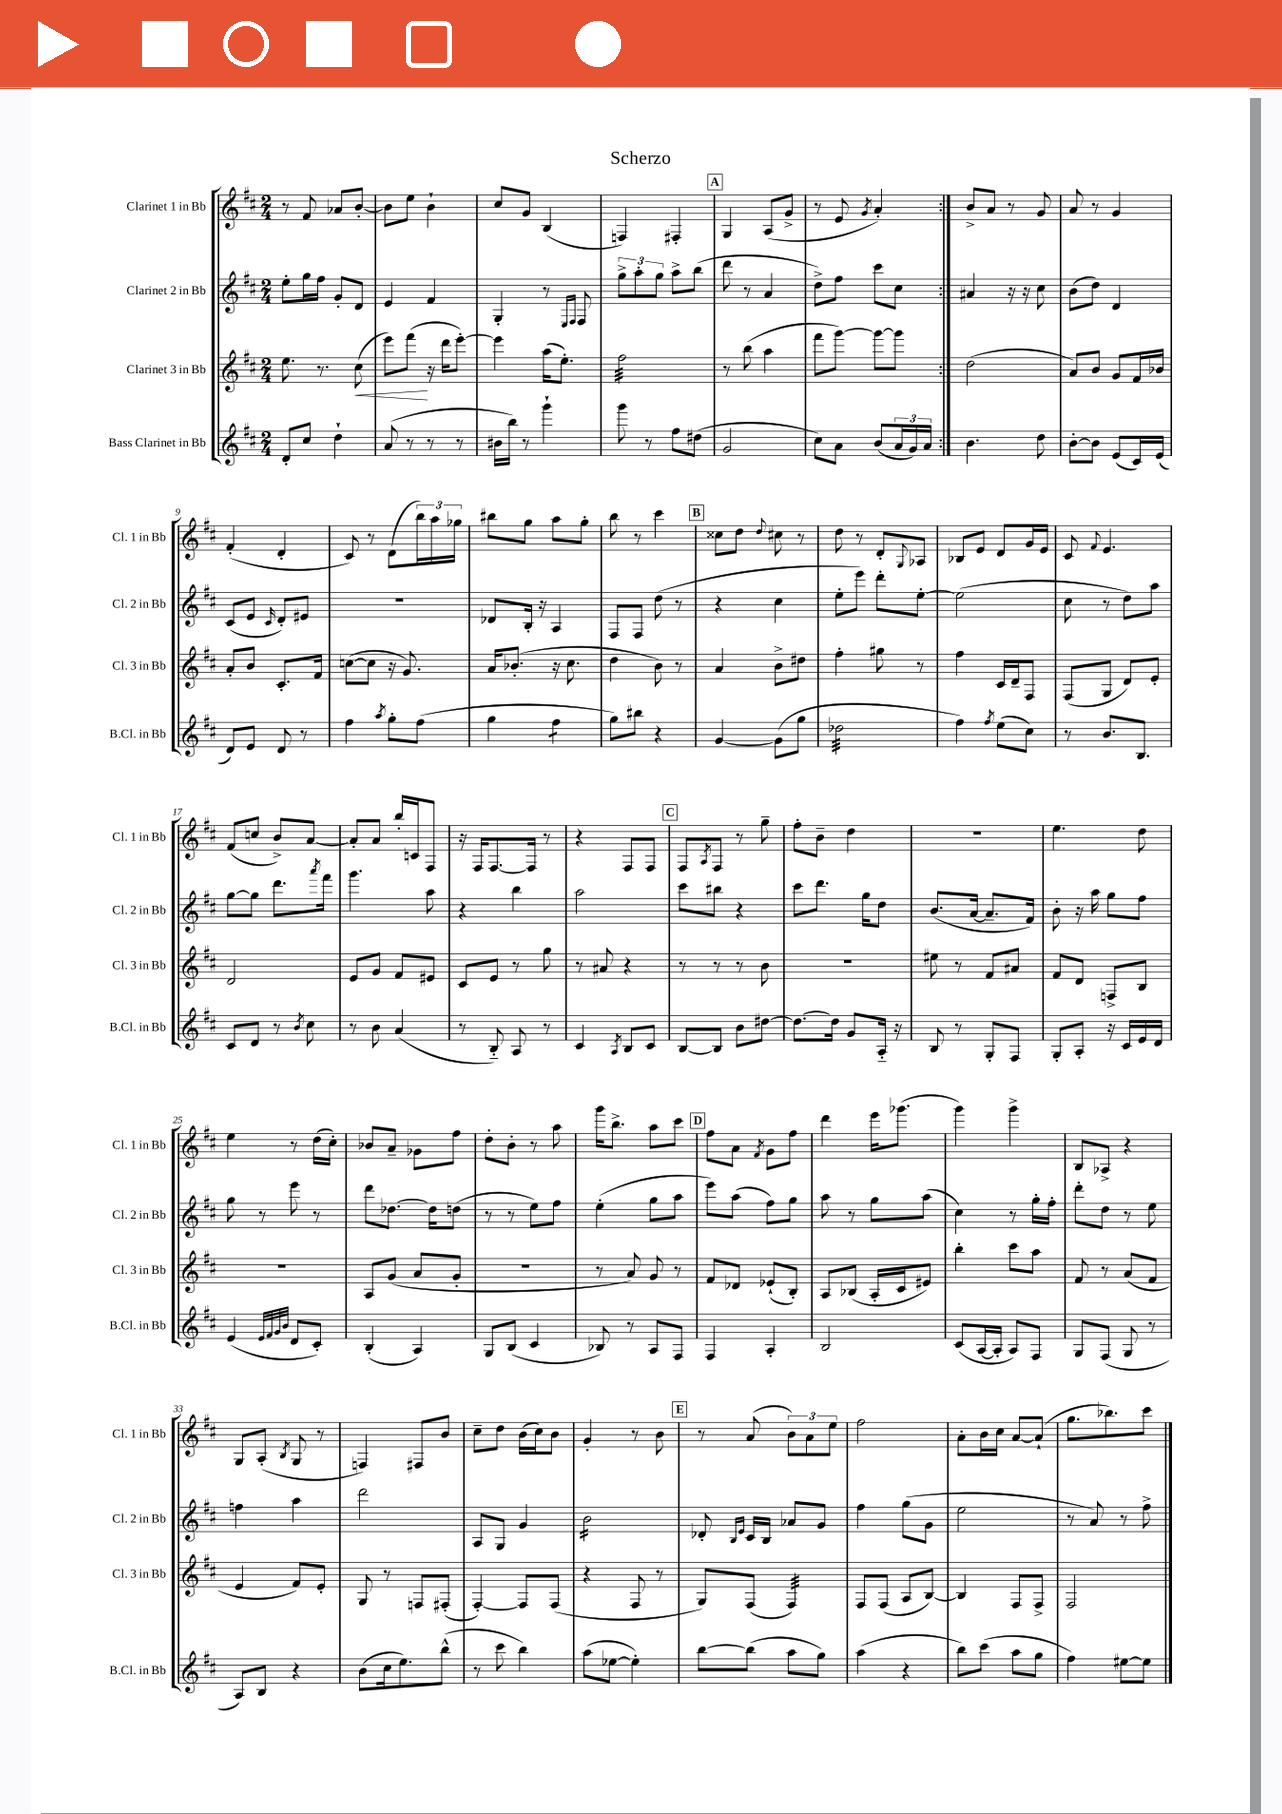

**kern	**kern	**kern	**kern
*staff4	*staff3	*staff2	*staff1
*clefG2	*clefG2	*clefG2	*clefG2
*k[f#c#]	*k[f#c#]	*k[f#c#]	*k[f#c#]
*M2/4	*M2/4	*M2/4	*M2/4
8d'	8.ee	8ee'	8r
8cc#	.	16gg	8f#
.	8.r	16ff#	.
4dd`	.	8g'	8a-
.	(8cc#	8d	[8b'
=	=	=	=
(8a	8eee)	4e	8b]
8r	(8fff#	.	8ee
8r	16r	4f#	4b`
.	16ddd	.	.
8r	[8eee')	.	.
=	=	=	=
16b#	4eee]	4G'	8cc#
16bb)	.	.	.
8r	.	.	8g
4ggg`	(16aa	8r	(4B
.	8.ee')	.	.
.	.	16qqE	.
.	.	16qqF#	.
.	.	8F#	.
=	=	=	=
8ggg	2ff#	12gg^	4F)
.	.	12aa'	.
8r	.	.	.
.	.	12gg	.
8ff#	.	8aa^	4F#'
(8dd#	.	(8bb	.
=	=	=	=
2g	8r	8ddd	4G
.	(8bb	8r	.
.	4aa	4a	(8A
.	.	.	8g^
=	=	=	=
8cc#)	8fff#	8dd^)	8r
8a	[8ggg)	8ff#	8e
.	.	.	8qg
(8b	8ggg_	8ccc#	4a')
24a	8ggg]	8cc#	.
24g)	.	.	.
24a	.	.	.
=:|!	=:|!	=:|!	=:|!
4.b	(2dd	4a#	8b^
.	.	.	8a
.	.	16r	8r
.	.	16r	.
8dd	.	8cc#	8g
=	=	=	=
[8b'	8a)	(8b	8a
8b]	8b	8dd)	8r
(8e	8g	4d	4g
16c#)	16f#	.	.
(16e	16b-	.	.
=	=	=	=
8d)	8a'	(8c#	(4f#'
8e	8b	8e	.
.	.	16qqc#	.
8d	8.c#'	8d')	4d'
8r	.	8e#	.
.	16f#	.	.
=	=	=	=
4ff#	([8cc	2r	8c#)
.	8cc]	.	8r
8qaa	.	.	.
8gg'	16r	.	(8d
.	8.g)	.	.
(8ff#	.	.	24bb)
.	.	.	24aa
.	.	.	24gg-
=	=	=	=
4gg	16a	8d-	8bb#
.	(8.b-'	.	.
.	.	16B'	8gg
.	.	16r	.
4ff#	16r	4A	8aa
.	8.cc#	.	.
.	.	.	8gg'
=	=	=	=
8gg)	4dd	8F#	8bb
8bb#	.	8F#	8r
4r	8b)	(8dd	4ccc#
.	8r	8r	.
=	=	=	=
[4g	4a	4r	8cc##
.	.	.	8dd
.	.	.	8qqdd
(8g]	8b^	4cc#	8cc#
8gg	8dd#	.	8r
=	=	=	=
2dd-	4ff#'	8ee'	8dd
.	.	8eee)	8r
.	8gg#	8ddd'	8d'
.	.	.	8qqG
.	8r	[8ee'	8A-
=	=	=	=
4ff#)	4ff#	(2ee]	8B-
.	.	.	8e
8qff#	.	.	.
(8ee	16c#	.	8d
.	16d~	.	.
8cc#)	8F#	.	16g
.	.	.	16e
=	=	=	=
8r	(8F#	8cc#	8c#
.	.	.	8qqf#
8.b	8G	8r	4.e
.	8d)	8dd)	.
8.B	.	.	.
.	8e'	8aa	.
=	=	=	=
8c#	2d	[8gg	(8f#
8d	.	8gg]	8cc
8r	.	8.ddd	8b^)
8qb	.	.	.
8cc#	.	.	[8a
.	.	8qaaa	.
.	.	16fff#	.
=	=	=	=
8r	8e	4.ggg	8a']
8b	8g	.	8a
(4a	8f#	.	16bb'
.	.	.	16c
.	8e#	8aa	8F#
=	=	=	=
8r	8c#	4r	16r
.	.	.	16F#
8B'~)	8e	.	[8.F#
8A	8r	4bb	.
.	.	.	16F#]
8r	8gg	.	8r
=	=	=	=
4c#	8r	2aa	4r
.	8a#	.	.
8qA	.	.	.
8B	4r	.	8F#
8c#	.	.	8F#
=	=	=	=
[8B	8r	8ccc#	8F#
.	.	.	8qA
8B]	8r	8bb#	8F#
8b	8r	4r	8r
[8dd#	8b	.	8gg~
=	=	=	=
8.dd#_	2r	8ccc#	8ff#'
.	.	8.ddd	8b~
16dd#]	.	.	.
8g	.	.	4dd
.	.	16gg	.
16A'~	.	8dd	.
16r	.	.	.
=	=	=	=
8B	8ee#	(8.b	2r
8r	8r	.	.
.	.	[16a	.
8G'	8f#	8.a~]	.
8F#	8a#	.	.
.	.	16f#)	.
=	=	=	=
8G'	8f#	8b'	4.ee
8A'	8d	16r	.
.	.	16aa	.
16r	8F^	8gg	.
16c#	.	.	.
16e	8B	8ff#	8dd
16d	.	.	.
=	=	=	=
(4e	2r	8gg	4ee
.	.	8r	.
32qqe	.	.	.
32qqf#	.	.	.
32qqg	.	.	.
32qqb	.	.	.
8d	.	8eee	8r
8c#')	.	8r	(16dd
.	.	.	16cc#')
=	=	=	=
(4B'	8A	8ddd	8b-
.	(8g	[8.dd-	8a~
4A)	8a	.	8g-
.	.	16dd-]	.
.	8g'	(8dd	8ff#
=	=	=	=
8G	2r	8r	8dd'
(8B	.	8r	8b'
4c#	.	8ee)	8r
.	.	8ff#	8aa
=	=	=	=
8B-)	8r	(4ee'	16ggg
.	.	.	8.bb^
8r	8a)	.	.
8A	8g	8gg	8aa
8F#	8r	8aa	8ccc#
=	=	=	=
4F#	8f#	8eee)	8ff#
.	8d-	(8aa	8a
.	.	.	8qf#
4A'	(8e-`	8ff#)	8g
.	8B')	8gg	8ff#
=	=	=	=
2B	8A	8aa	4ddd
.	(8B-	8r	.
.	16A'	8gg	16eee
.	16c#	.	(8.ggg-
.	8e#)	(8aa	.
=	=	=	=
(8c#	4bb'	4cc#)	4ggg)
[16A	.	.	.
16A']	.	.	.
8A)	8ccc#	8r	4ggg^
8F#	8aa	16gg'	.
.	.	16ff#'	.
=	=	=	=
8G	8f#	8ddd'	8B
(8F#	8r	8dd	8A-^
8G	(8a	8r	4r
8r	8f#	8ee	.
=	=	=	=
8A)	4e	4ff	8G
8B	.	.	(8A'
.	.	.	8qB
4r	8f#)	4aa	8G
.	8e'	.	8r
=	=	=	=
(8b	8G	2ddd	4F)
16cc#	8r	.	.
8.ee)	.	.	.
.	8F	.	8F#
(8bb^^	(8F#'	.	8b
=	=	=	=
8r	[4F#')	8A	8cc#~
8ccc#	.	8G	8dd
4bb)	8F#]	4g	(16b
.	.	.	16cc#)
.	(8F#	.	8b
=	=	=	=
(8aa	4r	2b	4g'
[8ee-	.	.	.
4ee-'])	8F#	.	8r
.	8r	.	8b
=	=	=	=
[8bb	8G)	8d-'	8r
.	.	16qqB	.
.	.	16qqe	.
(8bb]	(8F#	16c#	(8a
.	.	16B	.
8aa	4F#)	8a-	12b)
.	.	.	12a
8gg)	.	8g	.
.	.	.	12ee
=	=	=	=
(4aa	8F#	4ff#	2ff#
.	(8F#	.	.
4r	8A	(8gg	.
.	[8B)	8g	.
=	=	=	=
8bb)	4B]	2ee	8a'
(8ccc#	.	.	16b
.	.	.	16cc#
8aa	8F#	.	[8a
8gg	8F#^	.	(8a`]
=	=	=	=
4ff#)	2F#	8r	8.gg
.	.	8a)	.
.	.	.	8.bb-)
[8ee#	.	8r	.
8ee#]	.	8ff#^	8ccc#
==	==	==	==
*-	*-	*-	*-
